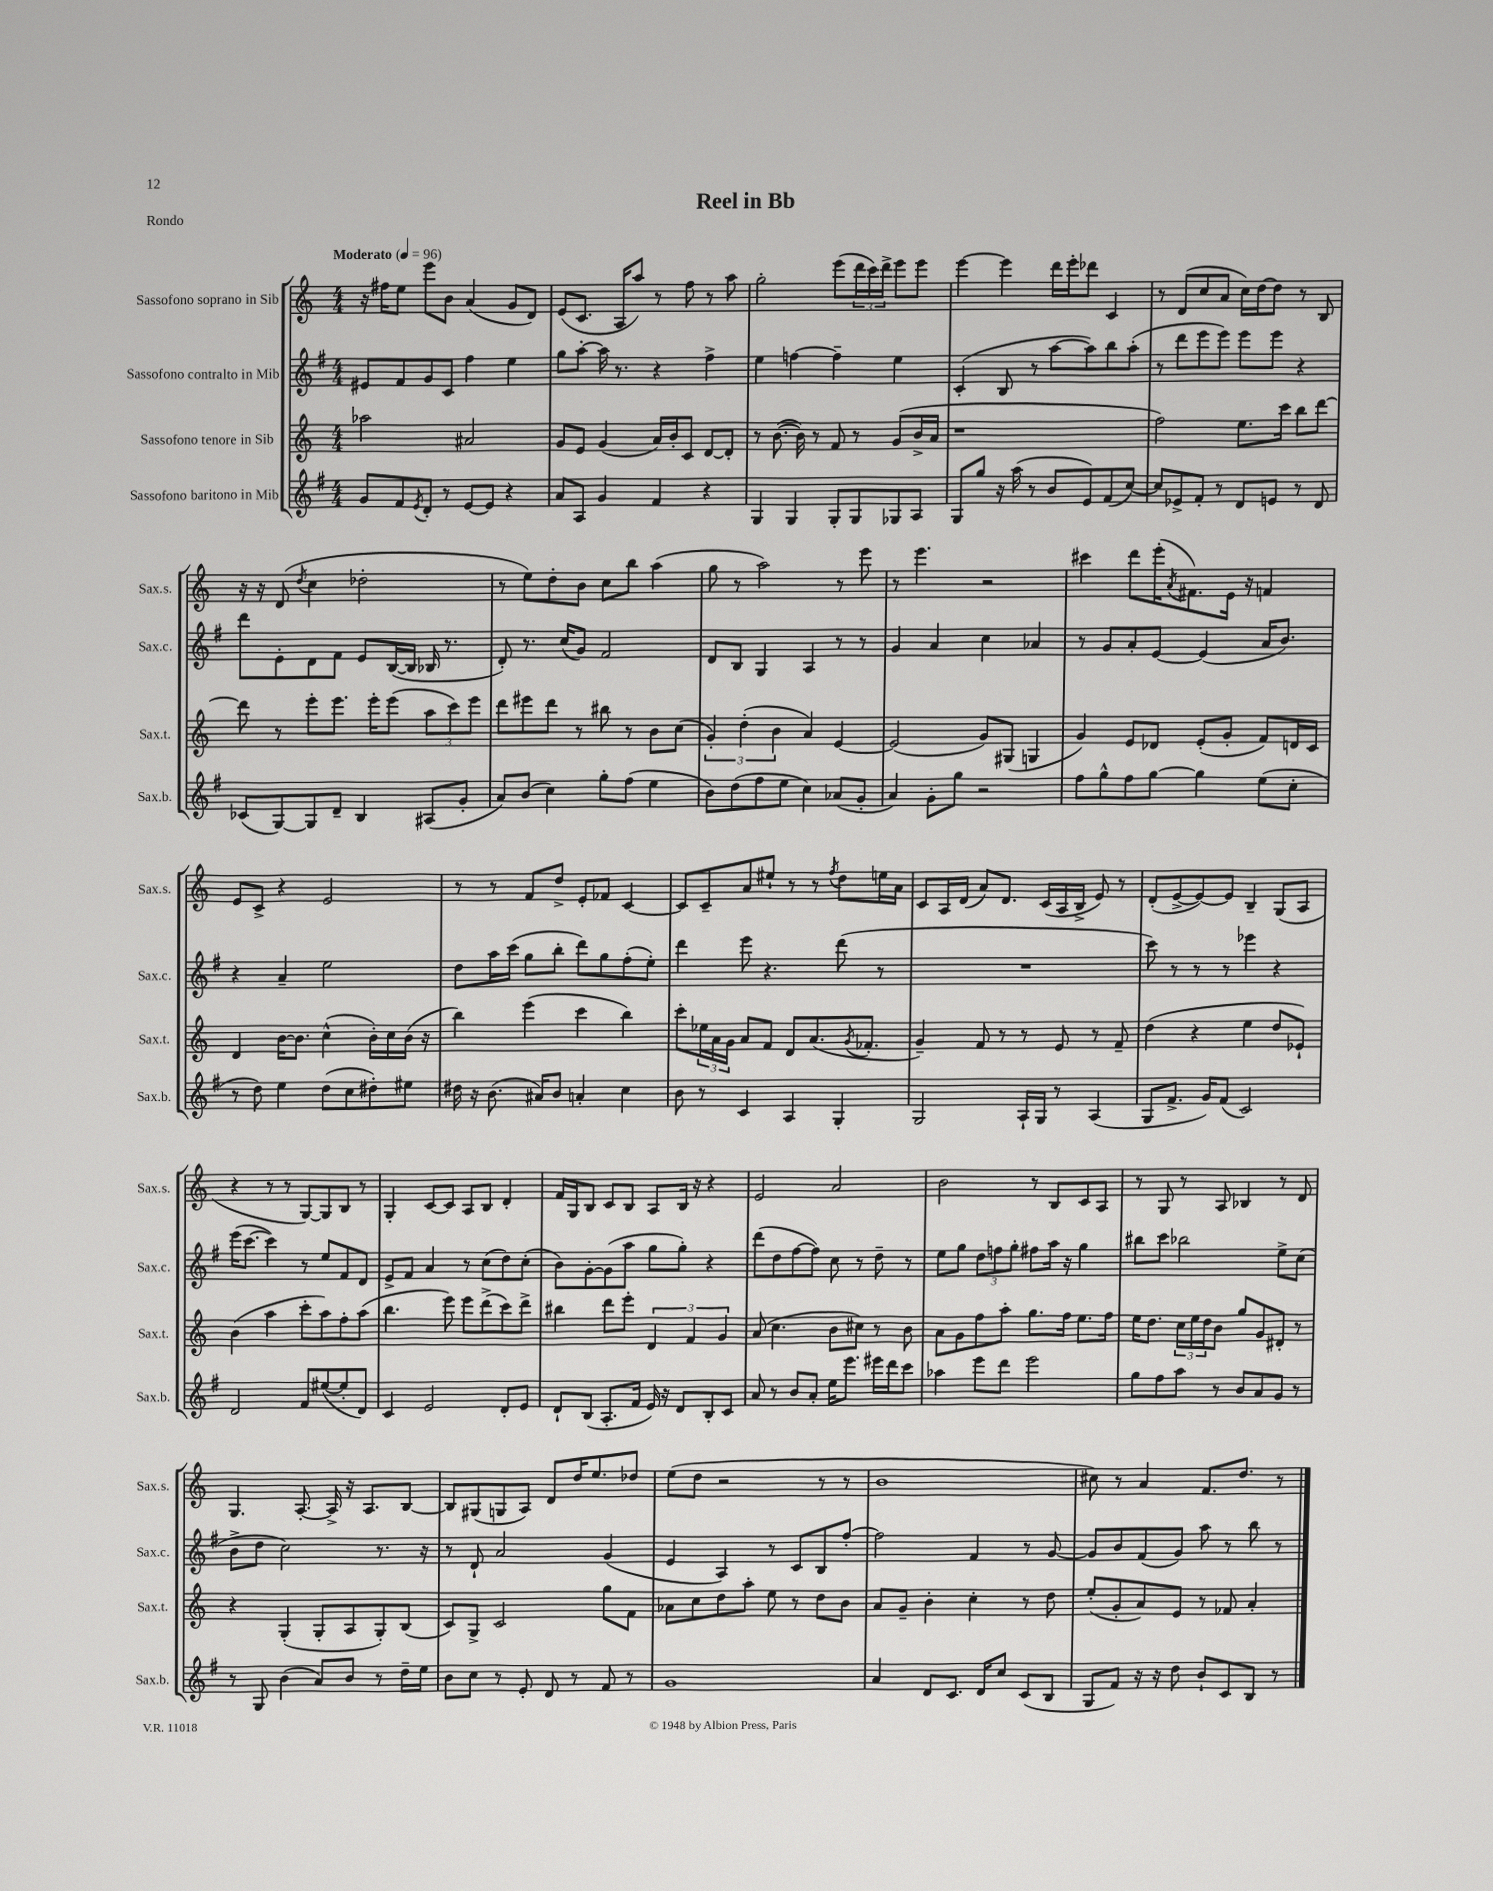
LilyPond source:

\header { title = "Reel in Bb" piece = "Rondo" }
<<
\new StaffGroup <<
\new Staff = "s0" \with { instrumentName = "Sassofono soprano in Sib" shortInstrumentName = "Sax.s." } {
    \clef treble \key c \major \numericTimeSignature \time 4/4 \tempo "Moderato" 4 = 96
    r16 fis''16 e''8 e'''8 b'8 a'4( g'8 d'8) |
    e'8( c'8. a16 a''8) r8 f''8 r8 a''8 |
    g''2-. e'''8( \tuplet 3/2 { d'''16 c'''16) d'''16-> } e'''8 e'''8 |
    e'''4~ e'''4 d'''16 e'''16-. des'''8 c'4 |
    r8 d'8( c''8 a'8 c''16) d''16~ d''8 r8 b8 |
    r16 r16 d'8( \acciaccatura { d''8 } c''4 des''2-. |
    r8 e''8) d''8-. b'8 c''8 b''8 a''4( |
    g''8 r8 a''2) r8 e'''8 |
    r8 e'''4. r2 |
    cis'''4 d'''8 e'''16-.( \acciaccatura { a'8 } fis'8.) e'16 r16 f'4 |
    e'8 c'8-> r4 e'2 |
    r8 r8 f'8 d''8-> e'8-. fes'8 c'4~ |
    c'8 c'8-- a'8 eis''8-! r8 r8 \acciaccatura { f''8 } d''8 e''16 a'16 |
    c'8 a16 d'16( a'8) d'8. c'16( a16 b16-> e'8) r8 |
    d'8-.( e'8~-> e'8~) e'8 b4-- g8( a8 |
    r4 r8 r8 g8~) g8 b8 r8 |
    g4-. c'8~ c'8 a8 b8 d'4-. |
    f'16 g16 b8 c'8 b8 a8 b16 r16 r4 |
    e'2 a'2 |
    b'2 r8 b8 c'8 a8 |
    r8 g8 r8 a8 bes4 r8 d'8 |
    g4. a8.~-. a16-> r16 a8. b8~ |
    b8 gis8( g8 a8) d'8 d''16 e''8. des''8 |
    e''8( d''8 r2 r8 r8 |
    b'1 |
    cis''8) r8 a'4 f'8. d''8. r8 \bar "|." |
}
\new Staff = "s1" \with { instrumentName = "Sassofono contralto in Mib" shortInstrumentName = "Sax.c." } {
    \clef treble \key g \major \numericTimeSignature \time 4/4
    eis'8 fis'8 g'8 c'8 fis''4 e''4 |
    g''8 a''8~-. a''16 r8. r4 fis''4-> |
    e''4 f''4~ f''4-- e''4 |
    c'4-.( b8 r8 a''8~ a''8) b''8 a''8-.( |
    r8 d'''8 e'''8 e'''8) e'''8 e'''8 r4 |
    d'''8 e'8-. d'8 fis'8 e'8 b16~( b16 bes16 r8. |
    d'8-.) r8. c''16( g'8) fis'2 |
    d'8 b8 g4 a4 r8 r8 |
    g'4 a'4 c''4 aes'4 |
    r8 g'8 a'8-. e'8~ e'4( a'16 b'8.) |
    r4 a'4-- e''2 |
    d''8 a''16 c'''16( g''8 b''8-. d'''8) g''8 fis''8-.( e''8-.) |
    d'''4 e'''8 r4. d'''8( r8 |
    R1 |
    c'''8) r8 r8 r8 ees'''4 r4 |
    e'''16( c'''8.~ c'''4) r8 e''8 fis'8 d'8 |
    e'8-> fis'8 a'4 r8 c''8( d''8) c''8-.( |
    b'8) g'8~-. g'8( a''8 g''8 g''8-.) r4 |
    d'''8( d''8 fis''8~ fis''8) c''8 r8 d''8-- r8 |
    e''8 g''8 \tuplet 3/2 { d''8 f''8 g''8-. } fis''8 a''16 r16 g''4 |
    bis''8 c'''8 bes''2 e''8-> c''8( |
    b'8-> d''8 c''2) r8. r16 |
    r8 d'8-! a'2 g'4( |
    e'4 a4) r8 c'8 b8 fis''8~-. |
    fis''2 fis'4 r8 g'8~ |
    g'8 b'8 fis'8( g'8) a''8 r8 b''8 r8 \bar "|." |
}
\new Staff = "s2" \with { instrumentName = "Sassofono tenore in Sib" shortInstrumentName = "Sax.t." } {
    \clef treble \key c \major \numericTimeSignature \time 4/4
    aes''2 ais'2 |
    g'8 e'8 g'4( a'16) b'16-. c'8 d'8~ d'8-. |
    r8 b'8.~( b'16) r8 f'8 r8 g'8( b'16-> a'16 |
    r1 |
    f''2) e''8. c'''16 b''8 d'''8~ |
    d'''8 r8 e'''8-. e'''8. e'''16-. e'''8( \tuplet 3/2 { a''8 c'''8) e'''8 } |
    d'''8 eis'''8 d'''8 r8 bis''8 r8 b'8 c''8( |
    \tuplet 3/2 { g'4-.) d''4-.( b'4 } a'4) e'4~ |
    e'2( g'8) gis8( g4 |
    g'4) e'8 des'8 e'8-.( g'8-. f'8) d'16 c'16 |
    d'4 b'16~ b'8. c''4-^( b'16-.) c''16 b'16( r16 |
    b''4) e'''4( c'''4 b''4) |
    c'''8-. \tuplet 3/2 { ees''16 a'16 g'16 } a'8 f'8 d'8 a'8.( \acciaccatura { g'8 } fes'8.-. |
    g'4--) f'8 r8 r8 e'8 r8 f'8-- |
    d''4( r4 e''4 d''8 ees'8-!) |
    b'4( a''4 c'''8-. a''8) f''8-. a''8( |
    b''4. e'''8) e'''8 d'''8->( c'''8) d'''8-> |
    bis''4 d'''8 e'''8-. \tuplet 3/2 { d'4 f'4 g'4 } |
    a'8( c''4. b'8 cis''8) r8 b'8 |
    a'8 g'8 f''8 a''8-. g''8. f''16 e''8. f''16 |
    e''16 d''8. \tuplet 3/2 { c''16 e''16 d''16 } b'8 g''8 g'8 dis'8-. r8 |
    r4 g4-.( g8-. a8 g8-.) b8( |
    c'8) g8-> c'2 g''8 f'8 |
    aes'8 c''8 d''8 a''8-. e''8 r8 d''8 b'8 |
    a'8 g'8-- b'4-. c''4-. r8 d''8 |
    e''8-.( g'8-. a'8) e'8 r8 fes'8 a'4-. \bar "|." |
}
\new Staff = "s3" \with { instrumentName = "Sassofono baritono in Mib" shortInstrumentName = "Sax.b." } {
    \clef treble \key g \major \numericTimeSignature \time 4/4
    g'8 fis'8 \acciaccatura { e'8 } d'8-. r8 e'8~ e'8 r4 |
    a'8 a8 g'4 fis'4 r4 |
    g4 g4 g8-. g8 ges8 a8 |
    g8 g''8 r16 a''16( r8 b'8 e'8) fis'8( c''8~) |
    c''8 ees'8-> fis'8-. r8 d'8 e'8 r8 d'8 |
    ces'8( g8~) g8 d'8-- b4 ais8( g'8-. |
    a'8) b'8( c''4) g''8-. fis''8( e''4 |
    b'8) d''8( fis''8 e''8 c''4) aes'8( g'8-. |
    a'4) g'8-. g''8 r2 |
    fis''8 g''8-^ fis''8 g''8~ g''4 e''8( c''8-. |
    r8 d''8) e''4 d''8( c''8 dis''8-.) eis''8 |
    dis''16 r16 b'8.( ais'16) b'8 a'4-. c''4 |
    b'8 r8 c'4 a4 g4-. |
    g2 a16-! g16 r8 a4( |
    g8 fis'8.-> g'16) fis'8( c'2) |
    d'2 fis'8 eis''8~( eis''8-. d'8) |
    c'4 e'2 d'8-. e'8 |
    d'8-! b8( a8.-. fis'16 e'16) r16 d'8 b8-. c'8 |
    a'8 r8 b'8 a'8-. e''16 e'''8. eis'''16 d'''16 c'''8 |
    aes''4 e'''8 d'''8 e'''2 |
    g''8 fis''8 a''8 r8 b'8 a'8 g'8 r8 |
    r8 g8 b'4( a'8) b'8 r8 d''16-- e''16 |
    b'8 c''8 r8 e'8-. d'8 r8 fis'8 r8 |
    g'1 |
    a'4 d'8 c'8. d'16 c''8 c'8( b8 |
    g8 fis'8) r16 r16 d''8 b'8-! c'8 b8 r8 \bar "|." |
}
>>
>>
\layout { \context { \Score \remove "Bar_number_engraver" } }
